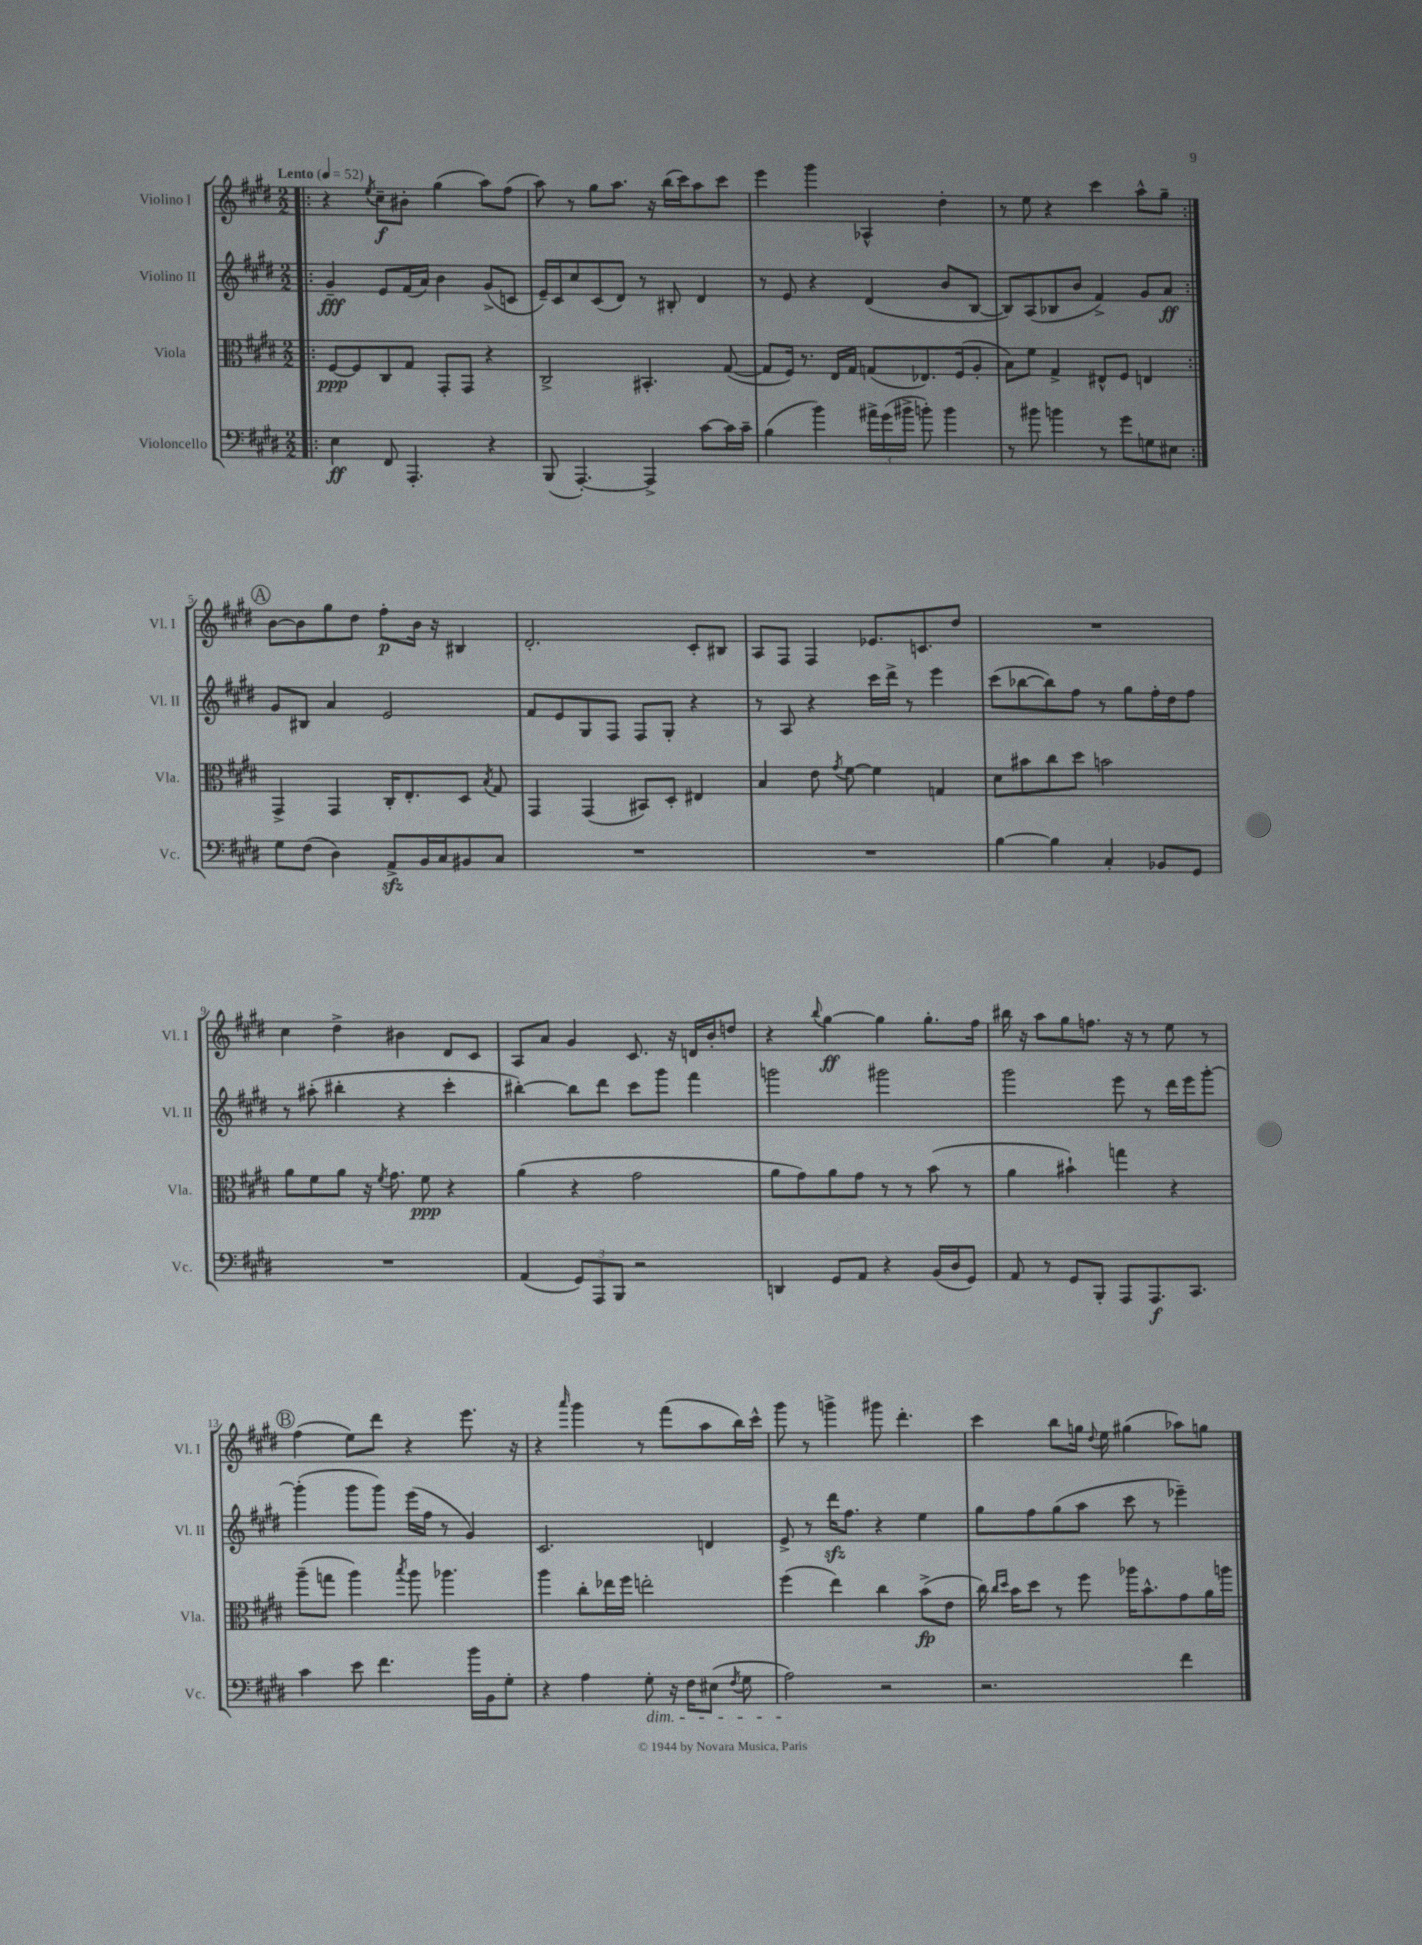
<<
\new StaffGroup <<
\new Staff = "s0" \with { instrumentName = "Violino I" shortInstrumentName = "Vl. I" } {
    \clef treble \key e \major \numericTimeSignature \time 2/2 \tempo "Lento" 4 = 52
    \autoBeamOff \repeat volta 2 { \bar ".|:" r4 \acciaccatura { e''8 } cis''8[--\f bis'8]-. gis''4( a''8[) fis''8]( |
    a''8) r8 gis''8[ a''8.] r16 b''16[( cis'''16) a''8 cis'''8] |
    e'''4 gis'''4 aes4-^ dis''4-. |
    r8 e''8 r4 cis'''4 a''8[-^ gis''8]-- | }
    \mark \markup { \circle "A" } b'8[~ b'8 gis''8 dis''8] fis''8[-.\p b'16] r16 bis4 |
    dis'2.-. cis'8[-. bis8] |
    a8[ fis8] fis4 ees'8.[ c'8. dis''8] |
    R1 |
    cis''4 dis''4-> bis'4 dis'8[ cis'8] |
    a8[ a'8] gis'4 cis'8. r16 d'16[ b'16-. d''8] |
    r4 \appoggiatura { b''8 } gis''4~\ff gis''4 gis''8.[-. fis''16] |
    bis''16 r16 a''8[ gis''8 f''8.] r16 r8 e''8 r8 |
    \mark \markup { \circle "B" } fis''4( e''8[) dis'''8] r4 e'''8. r16 |
    r4 \grace { a'''16 } gis'''4 r8 fis'''8[( a''8 b''16) cis'''16]-^ |
    gis'''8 r8 g'''4-> gis'''8 dis'''4.-. |
    cis'''4 b''8[ g''16] \appoggiatura { dis''8 } e''16 gis''4( aes''8[) g''8] \bar "|." |
}
\new Staff = "s1" \with { instrumentName = "Violino II" shortInstrumentName = "Vl. II" } {
    \clef treble \key e \major \numericTimeSignature \time 2/2
    \autoBeamOff \repeat volta 2 { \bar ".|:" gis'4--\fff e'8[ fis'16( a'16]) b'4 gis'8[->( c'8] |
    e'16[--) cis'16 cis''8 cis'8( dis'8]) r8 bis8-. dis'4 |
    r8 e'8 r4 dis'4( b'8[ b8]~ |
    b8[) a8( bes8 b'8] fis'4->) gis'8[ a'8]\ff | }
    \mark \markup { \circle "A" } gis'8[ bis8] a'4 e'2 |
    fis'8[ e'8 gis8 fis8] fis8[ gis8]-. r4 |
    r8 a8 r4 cis'''16[ dis'''16]-> r8 e'''4 |
    cis'''8[( bes''8~ bes''8) fis''8] r8 gis''8[ fis''16-. dis''16 fis''8] |
    r8 ais''8-.( bis''4-. r4 cis'''4-. |
    bis''4~-.) bis''8[ dis'''8] cis'''8[ gis'''8] fis'''4 |
    g'''2 gis'''2 |
    gis'''2 e'''8 r8 dis'''16[ e'''16 gis'''8]~-. |
    \mark \markup { \circle "B" } gis'''4-.( gis'''8[ gis'''8]) e'''16[( fis''16] r8 gis'4) |
    cis'2. d'4 |
    e'8-> r8 dis'''16[\sfz fis''8.] r4 e''4 |
    gis''8[ fis''8 gis''8( a''8] cis'''8 r8 ees'''4--) \bar "|." |
}
\new Staff = "s2" \with { instrumentName = "Viola" shortInstrumentName = "Vla." } {
    \clef alto \key e \major \numericTimeSignature \time 2/2
    \autoBeamOff \repeat volta 2 { \bar ".|:" fis8[~\ppp fis8 cis8 gis8] gis,8[-. gis,8] r4 |
    cis2-> bis,4.-. gis8~( |
    gis8[ fis16]) r8. e16[ gis16] g8[( ees8.) fis16( a8]-. |
    b8[) fis'8] gis4-> eis8[-^ fis8] e4 | }
    \mark \markup { \circle "A" } gis,4-> gis,4 cis16[-. e8.-. dis8] \acciaccatura { b8 } gis8 |
    gis,4 gis,4( bis,8[) dis8]-. eis4 |
    b4 e'8 \acciaccatura { gis'8 } fis'8~ fis'4 g4 |
    dis'8[ bis'8 cis''8 dis''8] b'2 |
    a'8[ fis'8 a'8] r16 \acciaccatura { fis'8 } gis'8. fis'8\ppp r4 |
    a'4( r4 gis'2 |
    a'8[ gis'8) a'8 gis'8] r8 r8 b'8( r8 |
    a'4 bis'4-!) g''4 r4 |
    \mark \markup { \circle "B" } a''8[--( g''8] a''4) \acciaccatura { b''8 } a''8 aes''4. |
    a''4 cis''8[-. ees''16 fis''16] e''2-. |
    fis''4( e''4) cis''4 b'8[->\fp( e'8] |
    cis''16) \grace { cis''16[ dis''16] } b'16[ dis''8] r8 fis''8 aes''16[ b'8.-^ gis'8 a'16 a''16] \bar "|." |
}
\new Staff = "s3" \with { instrumentName = "Violoncello" shortInstrumentName = "Vc." } {
    \clef bass \key e \major \numericTimeSignature \time 2/2
    \autoBeamOff \repeat volta 2 { \bar ".|:" e4\ff fis,8 a,,4.-. r4 |
    b,,8( a,,4.~-.) a,,4-> cis'8[~ cis'16 cis'16]-- |
    b4( b'4) \tuplet 3/2 { ais'16[-> gis'16( bis'16]-> } b'8-.) b'4 |
    r8 bis'8 b'4 r8 gis'8[ g8 eis8] | }
    \mark \markup { \circle "A" } gis8[ fis8]( dis4) a,8[->\sfz b,16 cis16 bis,8 cis8] |
    R1 |
    R1 |
    b4~ b4 cis4-. bes,8[ gis,8] |
    R1 |
    a,4( \tuplet 3/2 { gis,8[) a,,8 b,,8] } r2 |
    d,4 gis,8[ a,8] r4 b,16[( dis16 gis,8]) |
    a,8 r8 gis,8[ b,,8]-. a,,8[ a,,8.\f cis,8.] |
    \mark \markup { \circle "B" } cis'4 e'8 fis'4. b'16[ b,16 gis8]-. |
    r4 a4 gis8-.\dim r16 fis16[ eis8]( \acciaccatura { fis8 } gis8 |
    a2\!) r2 |
    r2. fis'4 \bar "|." |
}
>>
>>
